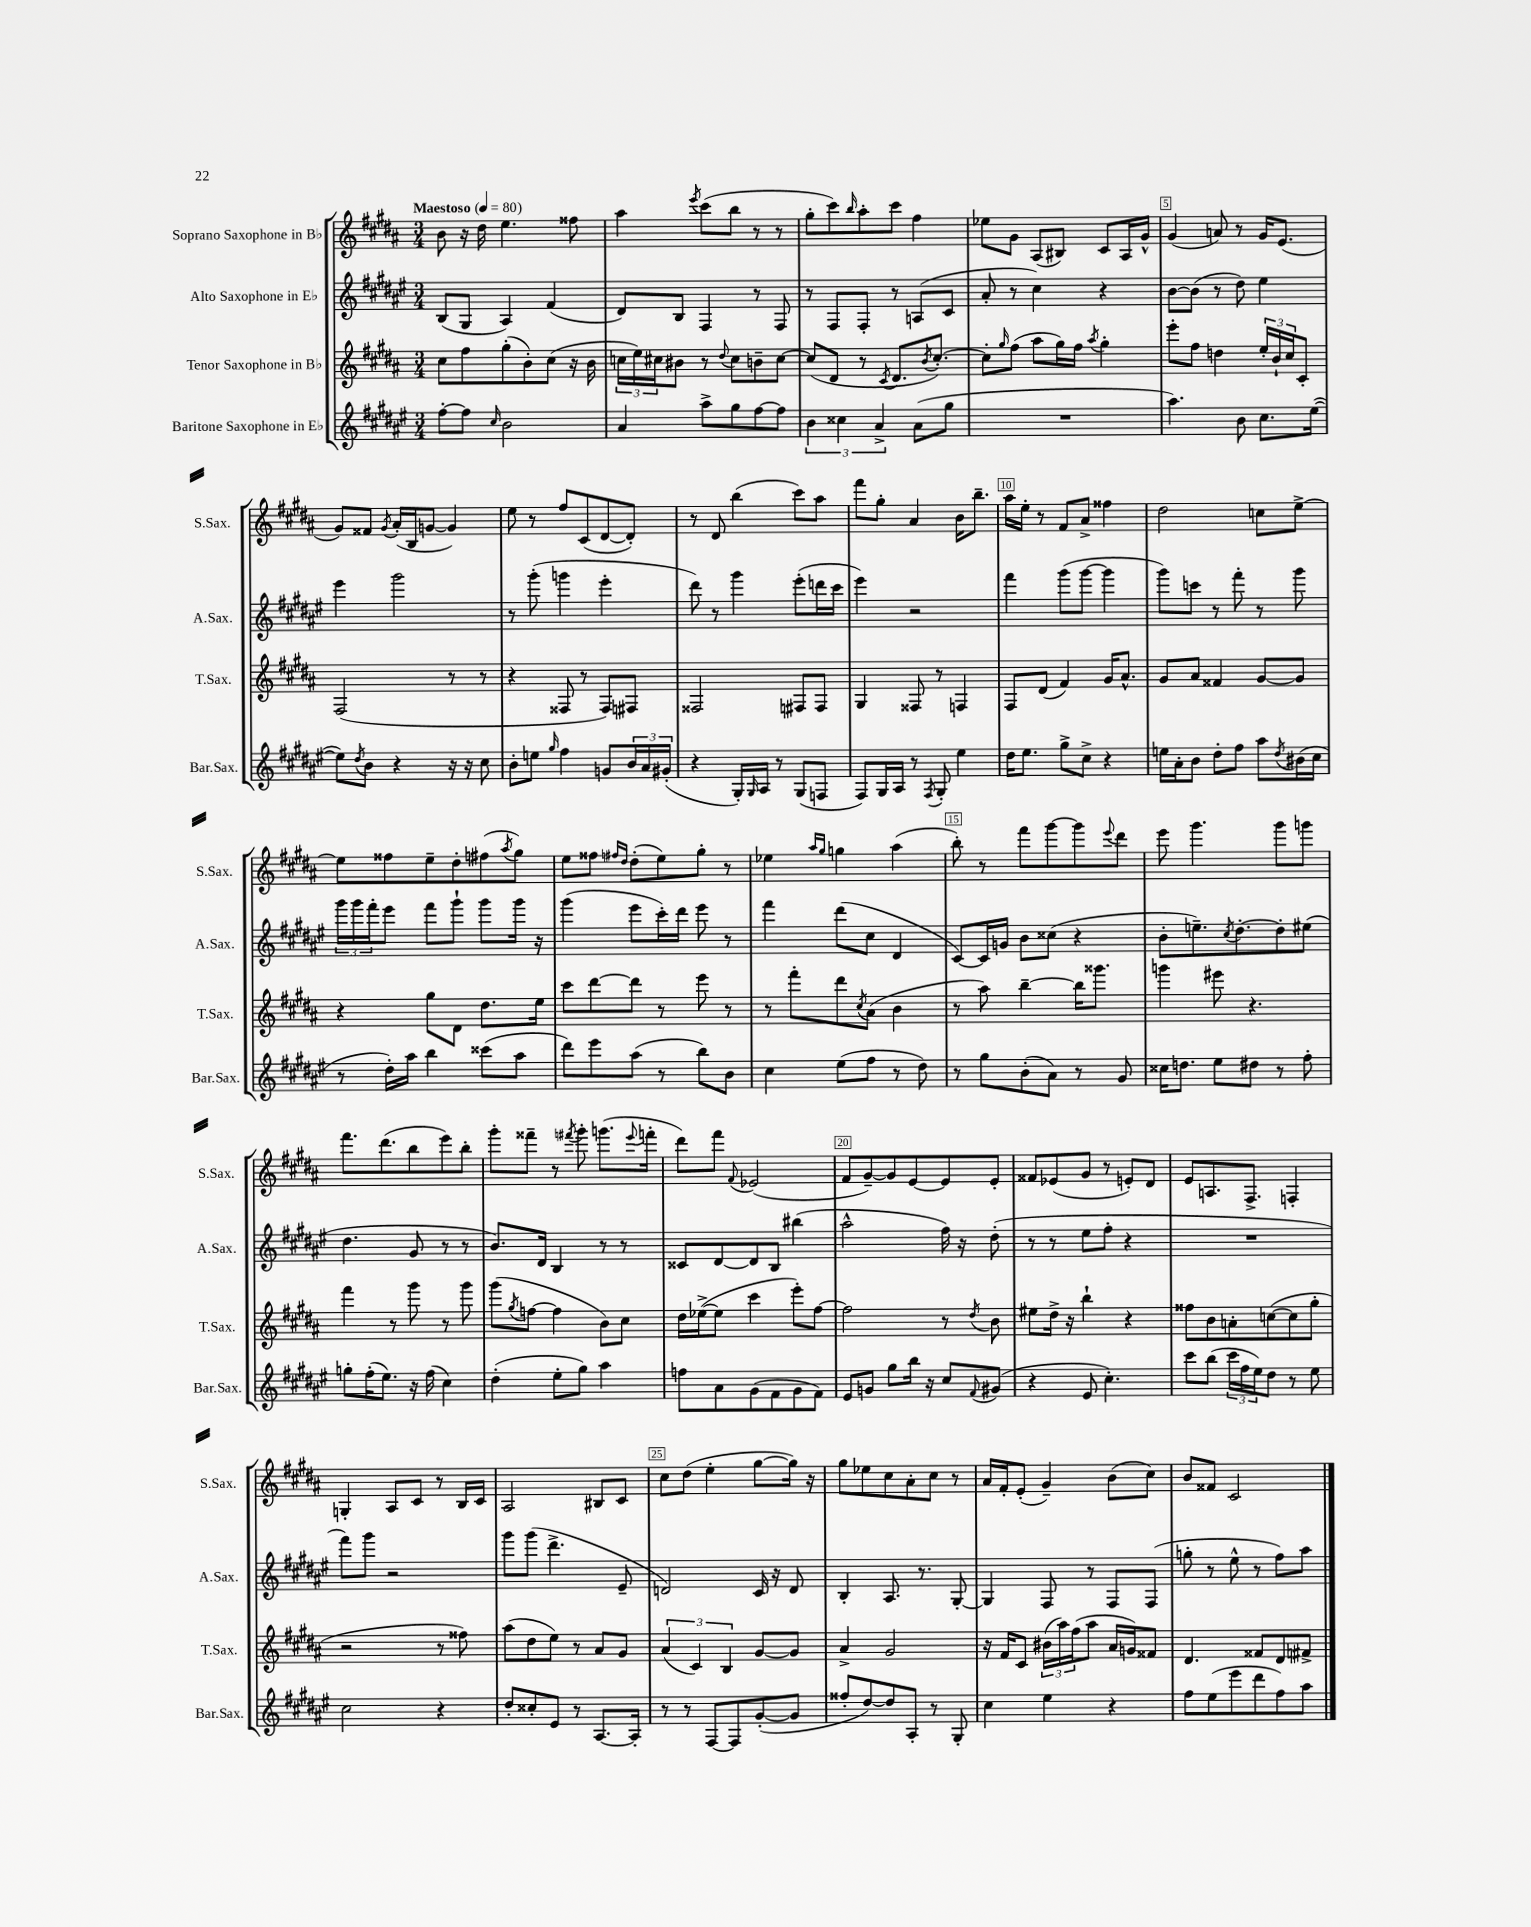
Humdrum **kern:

**kern	**kern	**kern	**kern
*part4	*part3	*part2	*part1
*staff4	*staff3	*staff2	*staff1
*I"Baritone Saxophone in E♭	*I"Tenor Saxophone in B♭	*I"Alto Saxophone in E♭	*I"Soprano Saxophone in B♭
*I'Bar.Sax.	*I'T.Sax.	*I'A.Sax.	*I'S.Sax.
*clefG2	*clefG2	*clefG2	*clefG2
*k[f#c#g#d#a#e#]	*k[f#c#g#d#a#]	*k[f#c#g#d#a#e#]	*k[f#c#g#d#a#]
*M3/4	*M3/4	*M3/4	*M3/4
*MM80	*MM80	*MM80	*MM80
=1	=1	=1	=1
!	!	!	!LO:TX:a:B:t=Maestoso
[8ff#'\L	8cc#\L	(8B/L	8b\
8ff#\J]	8ff#\	8G#/J	16r
.	.	.	16dd#\
16qqcc#/	.	.	.
2b\	(8gg#'\	4A#/)	4.ee\
.	8b'\)	.	.
.	(8cc#\J	(4f#/	.
.	16r	.	8ff##X\
.	16b\	.	.
=2	=2	=2	=2
4a#/	24ccn\LL	8d#/L)	4aa#\
.	24ee\)	.	.
.	24cc#X\J	.	.
.	8b#X\J	8B/J	.
.	.	.	8qeee/
8aa#^\L	8r	4F#/	(8ccc#\L
.	8qqdd#/	.	.
8gg#\	8cc#\L	.	8bb\J
[8ff#\	8bn~\	8r	8r
8ff#\J]	[8cc#\J	8F#/	8r
=3	=3	=3	=3
6b\	(8cc#/L]	8r	8gg#'\L
.	8d#/J	8F#/L	8ccc#\)
6cc##X\	.	.	.
.	.	.	16qqbb/
.	8r	8F#'/J	8aa#'\
6a#^/	.	.	.
.	8qc#/	.	.
.	8.d#/L	8r	8ccc#\J
(8a#\L	.	(8An/L	4ff#\
.	8qb/	.	.
.	[8.cc#'/J)	.	.
8gg#\J	.	8c#/J	.
=4	=4	=4	=4
2.r	8cc#'\L]	8a#'/	8ee-X\L
.	16qqgg#/	.	.
.	(8ff#\J	8r	8g#\J
.	8aa#\L	4cc#\)	(8A#/L
.	16gg#\L)	.	8B#X/J)
.	16ff#\JJ	.	.
.	8qaa#/	.	.
.	4gg#'\	4r	8c#/L
.	.	.	16A#/L
.	.	.	16g#^^/JJ
=5	=5	=5	=5
4.aa#\)	8eee'\L	[8b\L	(4g#/
.	8ff#\J	(8b\J]	.
.	4ddn\	8r	8an/)
8b\	.	8dd#\)	8r
8.cc#\L	24ee'/LL	4ee#\	16g#/KL
.	24b`/	.	.
.	.	.	(8.e/J
.	24cc#/J	.	.
.	8c#'/J	.	.
([16ee#\Jk	.	.	.
!!LO:LB:g=z
=6	=6	=6	=6
8ee#\L])	(2F#/	4eee#\	8g#/L)
8qdd#/	.	.	.
8b\J	.	.	8f##X/J
.	.	.	8qg#/
4r	.	2ggg#\	(16a#'/LL
.	.	.	16B/J
.	.	.	[8gn/J
16r	8r	.	4g/])
16r	.	.	.
8cc#\	8r	.	.
=7	=7	=7	=7
8b'\L	4r	8r	8ee\
8een\J	.	(8ggg#'\	8r
16qqgg#/	.	.	.
4ff#\	8F##X/	4gggn\	8ff#/L
.	8r	.	(8c#/
8gn/L	8F##/L)	4eee#'\	[8d#/
24b/L	8F#X/J	.	8d#'/J])
24a#/	.	.	.
(24g#X'/JJ	.	.	.
=8	=8	=8	=8
4r	2F##X/	8ddd#\)	8r
.	.	8r	8d#/
16G#'/LL)	.	4ggg#\	(4bb\
16qqG#/	.	.	.
16A#/JJ	.	.	.
8r	.	.	.
(8G#/L	8F#X/L	(8eee#'\L	8ccc#\L)
8Fn/J	8F#/J	16dddn\L	8aa#\J
.	.	16ccc#\JJ	.
=9	=9	=9	=9
8F#/L)	4G#/	4eee#\)	8fff#\L
16G#/L	.	.	8gg#'\J
16A#/JJ	.	.	.
8r	8F##X/	2r	4a#/
8qF#/	.	.	.
8G#'/	8r	.	.
4ee#\	4Fn/	.	16b\KL
.	.	.	8.bb~\J
=10	=10	=10	=10
16dd#\KL	8F#/L	4fff#\	16aa#\LL
8.ee#\J	.	.	16ee'\JJ
.	(8d#/J	.	8r
8gg#^\L	4f#/)	(8ggg#\L	8f#/L
8cc#^\J	.	[8ggg#\J	8a#^/J
4r	16g#/KL	4ggg#\]	4ff##X\
.	8.a#^^/J	.	.
=11	=11	=11	=11
16een\LL	8g#/L	8ggg#\L)	2dd#\
16a#'\J	.	.	.
8b\J	8a#/J	8cccn\J	.
8dd#'\L	4f##X/	8r	.
8ff#\J	.	8fff#'\	.
8aa#\L	[8g#/L	8r	8ccn\L
8qdd#/	.	.	.
(16b#X\L	8g#/J]	8ggg#\	[8ee^\J
16cc#\JJ	.	.	.
!!LO:LB:g=z
=12	=12	=12	=12
8r	4r	24ggg#\LL	8ee\L]
.	.	24ggg#\	.
.	.	24fff#'\J	.
16dd#'\LL)	.	8eee#\J	8ff##X\
16aa#\JJ	.	.	.
4bb\	8gg#\L	8fff#\L	8ee~\
.	8d#\J	8ggg#`\J	8dd#'\
(8ccc##X\L	8.dd#\L	8ggg#\L	(8ff#X\
.	.	.	8qaa#/
8aa#\J	.	16ggg#\Jk	8gg#\J)
.	16ee\Jk	16r	.
=13	=13	=13	=13
8ddd#\L)	8ccc#\L	(4ggg#\	8ee\L
8eee#\	[8ddd#\	.	8ff##X\J
.	.	.	16qqff#X/LL
.	.	.	16qqdd#/JJ
(8aa#\J	8ddd#\J]	8eee#\L	(8dd#'\L
8r	8r	16ccc#'\L)	8ee\)
.	.	16ddd#\JJ	.
8bb\L)	8eee\	8eee#\	8gg#'\J
8b\J	8r	8r	8r
=14	=14	=14	=14
4cc#\	8r	4fff#\	4ee-X\
.	8fff#'\L	.	.
.	.	.	16qqaa#/LL
.	.	.	16qqgg#/JJ
(8ee#\L	8ddd#\	(8ddd#\L	4ggn\
.	8qcc#/	.	.
8ff#\J	(8a#\J	8cc#\J	.
8r	4b\	4d#/	(4aa#\
8dd#\)	.	.	.
=15	=15	=15	=15
8r	8r	[8c#/L)	8bb'\)
8gg#\L	8aa#\)	16c#/L]	8r
.	.	16gn/JJ	.
(8b'\	[4bb~\	8b\L	8fff#\L
8a#\J)	.	(8cc##X\J	[8ggg#\
8r	16bb\KL]	4r	8ggg#\]
.	8.ggg##X\J	.	.
.	.	.	8qqeee/
8g#/	.	.	8ddd#\J
=16	=16	=16	=16
16cc##X\KL	4gggn\	8b'\L	8eee\
8.ddn\J	.	.	.
.	.	8.een~\)	4.ggg#\
8ee#\L	8eee#X\	.	.
.	.	8qcc#/	.
.	.	[8.dd#'\	.
8dd#X\J	4.r	.	.
8r	.	8dd#'\]	8ggg#\L
8ff#'\	.	(8ee#X\J	8gggn\J
!!LO:LB:g=z
=17	=17	=17	=17
8ggn'\L	4fff#\	4.dd#\	8.fff#\L
(16ff#'\K	.	.	.
8.ee#\J)	.	.	(8.ddd#\
.	8r	.	.
16r	8ggg#\	8g#/	8bb\
(16ff#\	.	.	.
4cc#\)	8r	8r	8eee\)
.	8ggg#\	8r	8bb'\J
=18	=18	=18	=18
(4dd#'\	(8ggg#\L	8.b/L)	8ggg#'\L
.	8qgg#/	.	.
.	[8ffn\J	.	8fff##X~\J
.	.	16d#/Jk	.
8ee#'\L	4ff\]	4B/	8r
.	.	.	8qfff#X/
8gg#\J)	.	.	8ggg#'\
4aa#\	8b\L)	8r	(8.gggn\L
.	8cc#\J	8r	.
.	.	.	8qqeee/
.	.	.	16fffn'\Jk
=19	=19	=19	=19
8ffn\L	16dd#\LL	8c##X/L	8ddd#\L)
.	([16ee-X^\J	.	.
8a#\	8ee-\J]	[8d#/	8fff#\J
.	.	.	8qqf#/
(8g#\	4ccc#\	8d#/]	(2e-X/
8f#\	.	8B/J	.
8g#\	8eee'\L)	(4bb#X\	.
8f#\J)	[8ff#\J	.	.
=20	=20	=20	=20
8e#/L	2ff#\]	2aa#^^\	8f#/L
8gn/J	.	.	[8g#~/)
8gg#\L	.	.	8g#/]
16bb\Jk	.	.	[8e/
16r	.	.	.
8cc#/L	8r	16ff#\)	8e/]
.	.	16r	.
8qqf#/	8qdd#/	.	.
(8g#X/J	8b\	(8dd#'\	8e'/J
=21	=21	=21	=21
4r	8ee#X\L	8r	8f##X/L
.	16dd#^\Jk	8r	(8e-X/
.	16r	.	.
8e#/	4bb`\	8ee#\L	8g#/J
4.cc#'\)	.	8ff#'\J	8r
.	4r	4r	8en'/L)
.	.	.	8d#/J
=22	=22	=22	=22
8ccc#\L	8ff##X\L	2.r	8e/L
(8bb\J	8b\	.	8.An/
24ccc#\LL	8an'\	.	.
24ff#\	.	.	.
.	.	.	8.F#^/J
24ee#\J)	.	.	.
8dd#\J	([8ccn\	.	.
8r	8cc\]	.	4Fn'/
8ee#\	8gg#'\J	.	.
!!LO:LB:g=z
=23	=23	=23	=23
2cc#\	2r	8fff#\L)	4Gn'/
.	.	8ggg#\J	.
.	.	2r	8A#/L
.	.	.	8c#/J
4r	8r	.	8r
.	8ff##X\)	.	16B/LL
.	.	.	16c#/JJ
=24	=24	=24	=24
8dd#'/L	(8aa#\L	8ggg#\L	2A#/
8cc##X'/	8dd#\	(8ggg#\J	.
8e#/J	8ee\J)	4.ddd#^\	.
8r	8r	.	.
[8.A#/L	8a#/L	.	8B#X/L
.	8g#/J	8e#~/	8c#/J
16A#'/Jk]	.	.	.
=25	=25	=25	=25
8r	(6a#/	2dn/)	8cc#\L
8r	.	.	(8dd#\J
.	6c#/)	.	.
[8F#/L	.	.	4ee'\
.	6B/	.	.
8F#/]	.	.	.
([8g#'/	[8g#/L	16c#/	[8gg#\L
.	.	16r	.
8g#/J]	8g#/J]	8d/	16gg#\Jk])
.	.	.	16r
=26	=26	=26	=26
8ff##X'/L	4a#^/	4B'/	8gg#\L
[8dd#/)	.	.	8ee-X\
8dd#/]	2g#/	8.A#/	8cc#\
8A#'/J	.	.	8a#'\
.	.	8.r	.
8r	.	.	8cc#\J
8G#'/	.	[8G#'/	8r
=27	=27	=27	=27
4cc#\	16r	4G#/]	16a#/LL
.	16f#/KL	.	16f#'/J
.	8c#/J	.	(8e'/J
4ee#\	(24b#X\LL	8F#/	4g#~/)
.	24aa#\)	.	.
.	(24ff#\J	.	.
.	8aa#\J	8r	.
4r	16a#/LL	8F#/L	(8b\L
.	16gn/J)	.	.
.	8f##X/J	(8F#/J	8cc#\J)
=28	=28	=28	=28
8ff#\L	4.d#/	8ggn'\	8b/L
(8ee#\	.	8r	8f##X/J
8eee#\	.	8ee#^^\	2c#/
8ddd#\	8f##X/L	8r	.
8ff#\)	8d#/	8ff#\L)	.
8aa#\J	8f#X^/J	8aa#\J	.
==	==	==	==
*-	*-	*-	*-
